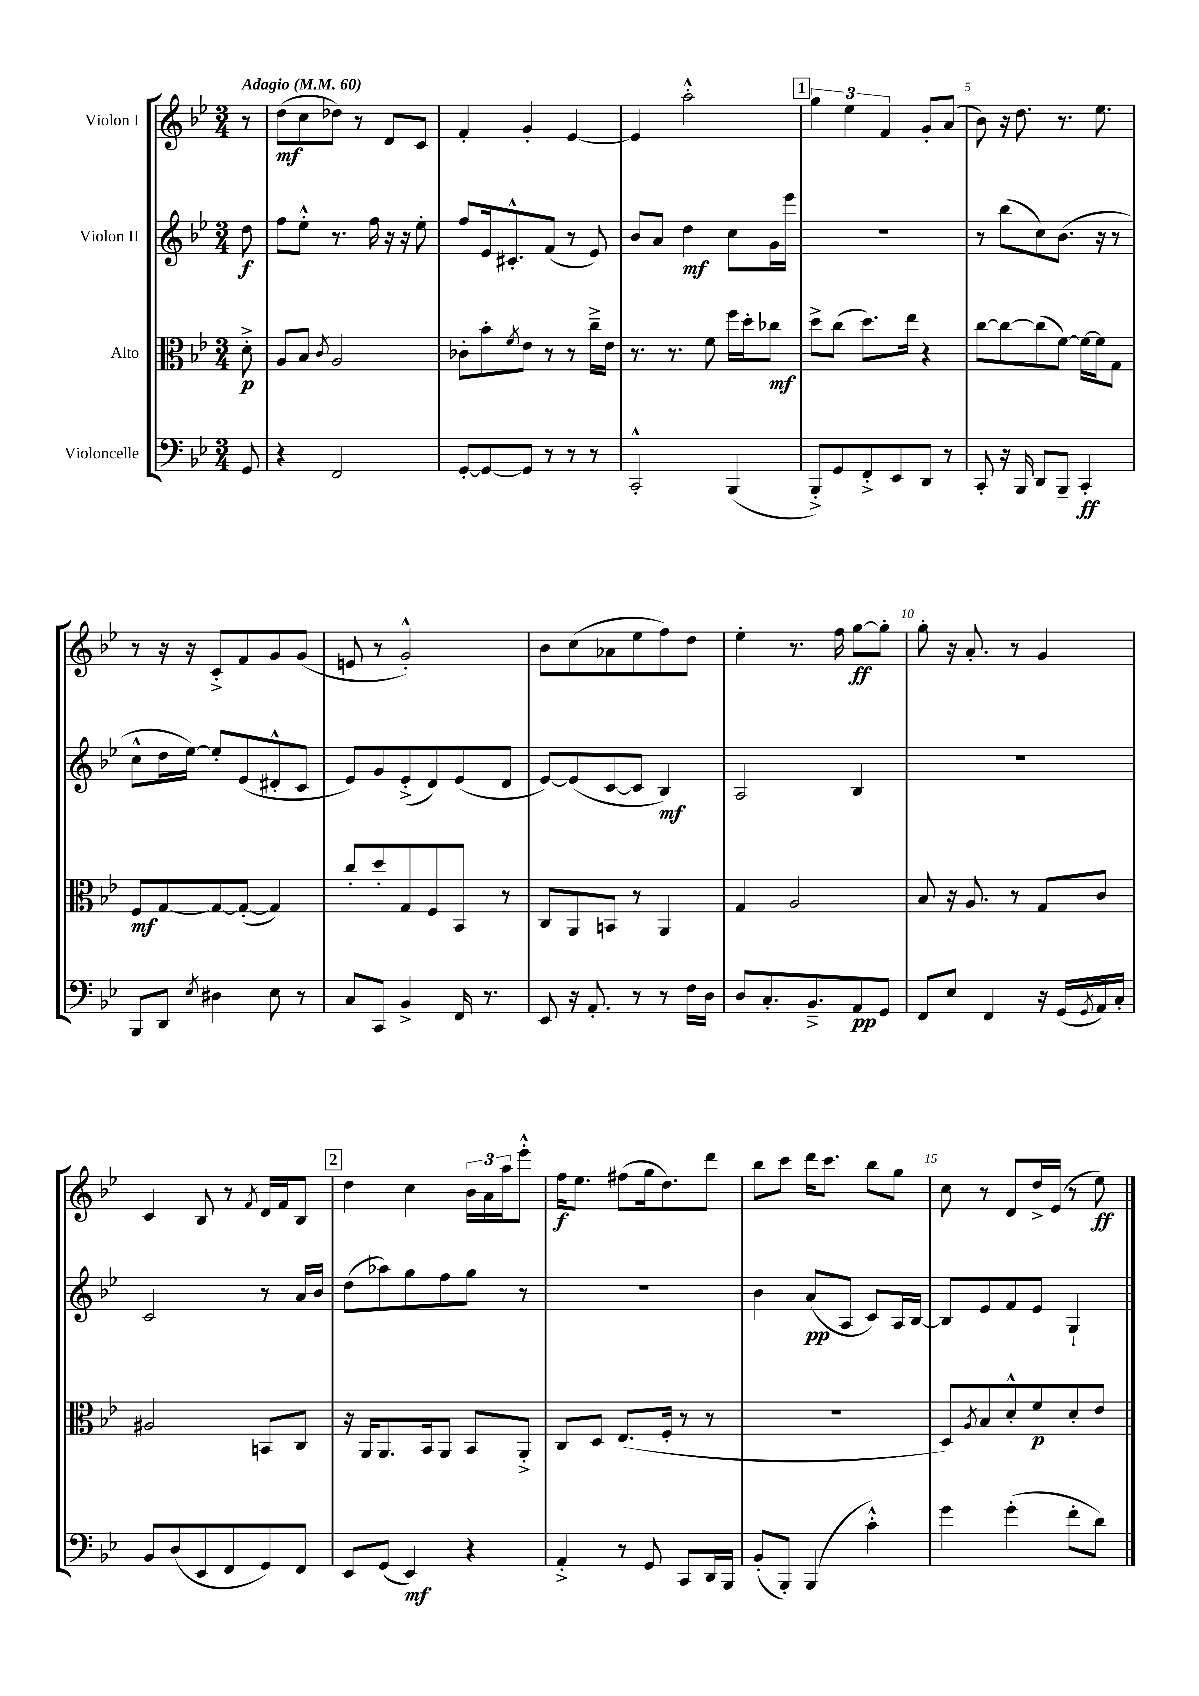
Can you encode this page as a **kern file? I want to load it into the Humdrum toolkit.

**kern	**dynam	**kern	**dynam	**kern	**dynam	**kern	**dynam
*part4	*part4	*part3	*part3	*part2	*part2	*part1	*part1
*staff4	*staff4	*staff3	*staff3	*staff2	*staff2	*staff1	*staff1
*I"Violoncelle	*	*I"Alto	*	*I"Violon II	*	*I"Violon I	*
*clefF4	*	*clefC3	*	*clefG2	*	*clefG2	*
*k[b-e-]	*	*k[b-e-]	*	*k[b-e-]	*	*k[b-e-]	*
*M3/4	*	*M3/4	*	*M3/4	*	*M3/4	*
*MM60	*	*MM60	*	*MM60	*	*MM60	*
=	=	=	=	=	=	=	=
!	!	!	!	!	!	!LO:TX:a:B:t=Adagio	!
8GG/	.	8d'^\	p	8dd\	f	8r	.
=1	=1	=1	=1	=1	=1	=1	=1
4r	.	8A/L	.	8ff\L	.	(8dd\L	mf
.	.	8B-/J	.	8ee-'^^\J	.	8cc\	.
.	.	8qc/	.	.	.	.	.
2FF/	.	2A/	.	8.r	.	8dd-X\J)	.
.	.	.	.	.	.	8r	.
.	.	.	.	16ff\	.	.	.
.	.	.	.	16r	.	8d/L	.
.	.	.	.	16r	.	.	.
.	.	.	.	8ee-'\	.	8c/J	.
=2	=2	=2	=2	=2	=2	=2	=2
[8GG'/L	.	8c-X'\L	.	8ff/L	.	4f'/	.
8GG/_	.	8b-'\	.	16e-/k	.	.	.
.	.	.	.	8.c#X'^^/	.	.	.
.	.	8qf/	.	.	.	.	.
8GG/J]	.	8e-\J	.	.	.	4g'/	.
8r	.	8r	.	(8f/J	.	.	.
8r	.	8r	.	8r	.	[4e-/	.
8r	.	16cc~^\LL	.	8e-/)	.	.	.
.	.	16e-\JJ	.	.	.	.	.
=3	=3	=3	=3	=3	=3	=3	=3
2CC'^^/	.	8.r	.	8b-/L	.	4e-/]	.
.	.	.	.	8a/J	.	.	.
.	.	8.r	.	.	.	.	.
.	.	.	.	4dd\	mf	2aa'^^\	.
.	.	8f\	.	.	.	.	.
(4BBB-/	.	16ff\LL	.	8cc\L	.	.	.
.	.	16dd'\J	.	.	.	.	.
.	.	8cc-X\J	mf	16g\L	.	.	.
.	.	.	.	16eee-\JJ	.	.	.
!!LO:REH:place=s1:t=1
=4	=4	=4	=4	=4	=4	=4	=4
8BBB-'^/L)	.	8dd^\L	.	2.r	.	6gg\	.
8GG/	.	(8cc\J	.	.	.	.	.
.	.	.	.	.	.	6ee-\	.
8FF'^/	.	8.dd\L)	.	.	.	.	.
.	.	.	.	.	.	6f/	.
8EE-/	.	.	.	.	.	.	.
.	.	16ee-\Jk	.	.	.	.	.
8DD/J	.	4r	.	.	.	8g'/L	.
8r	.	.	.	.	.	(8a/J	.
=5	=5	=5	=5	=5	=5	=5	=5
8CC'/	.	[8cc\L	.	8r	.	8b-\)	.
16r	.	8cc\_	.	(8bb-\L	.	16r	.
16BBB-/	.	.	.	.	.	8.dd\	.
8DD/L	.	(8cc\]	.	8cc\)	.	.	.
8BBB-~/J	.	[8f\J)	.	(8.b-\J	.	8.r	.
4CC'/	ff	16f\LL_	.	.	.	.	.
.	.	16f\J]	.	16r	.	8.ee-\	.
.	.	8G\J	.	8r	.	.	.
!!LO:LB:g=z
=6	=6	=6	=6	=6	=6	=6	=6
8BBB-/L	.	8F/L	mf	8cc^^\L	.	8r	.
8DD/J	.	[8G/	.	16dd\L	.	16r	.
.	.	.	.	[16ee-\JJ)	.	16r	.
8qE-/	.	.	.	.	.	.	.
4D#X\	.	8G/_	.	8ee-'/L]	.	8c'^/L	.
.	.	(8G'/J_	.	(8e-/	.	8f/	.
8E-\	.	4G/])	.	8d#X'^^/	.	8g/	.
8r	.	.	.	8c/J	.	(8g/J	.
=7	=7	=7	=7	=7	=7	=7	=7
8C/L	.	8cc'/L	.	8e-/L)	.	8en/	.
8CC/J	.	8dd'/	.	8g/	.	8r	.
4BB-^/	.	8G/	.	(8e-'^/	.	2g'^^/)	.
.	.	8F/	.	8d/)	.	.	.
16FF/	.	8BB-/J	.	(8e-/	.	.	.
8.r	.	.	.	.	.	.	.
.	.	8r	.	8d/J	.	.	.
=8	=8	=8	=8	=8	=8	=8	=8
8EE-/	.	8C/L	.	[8e-/L)	.	8b-\L	.
16r	.	8AA/	.	(8e-/]	.	(8cc\	.
8.AA'/	.	.	.	.	.	.	.
.	.	8BBn/J	.	[8c/	.	8a-X\	.
8r	.	8r	.	8c/J]	.	8ee-\	.
8r	.	4AA/	.	4B-/)	mf	8ff\)	.
16F\LL	.	.	.	.	.	8dd\J	.
16D\JJ	.	.	.	.	.	.	.
=9	=9	=9	=9	=9	=9	=9	=9
8D/L	.	4G/	.	2A/	.	4ee-'\	.
8.C'/	.	.	.	.	.	.	.
.	.	2A/	.	.	.	8.r	.
8.BB-~^/	.	.	.	.	.	.	.
.	.	.	.	.	.	16ff\	.
8AA/	pp	.	.	4B-/	.	[8gg\L	ff
8GG/J	.	.	.	.	.	8gg'\J]	.
=10	=10	=10	=10	=10	=10	=10	=10
8FF/L	.	8B-/	.	2.r	.	8gg'\	.
8E-/J	.	16r	.	.	.	16r	.
.	.	8.A/	.	.	.	8.a'/	.
4FF/	.	.	.	.	.	.	.
.	.	8r	.	.	.	8r	.
16r	.	8G/L	.	.	.	4g/	.
(16GG/LL	.	.	.	.	.	.	.
8qGG/	.	.	.	.	.	.	.
16AA/)	.	8c/J	.	.	.	.	.
16C'/JJ	.	.	.	.	.	.	.
!!LO:LB:g=z
=11	=11	=11	=11	=11	=11	=11	=11
8BB-/L	.	2A#X/	.	2c/	.	4c/	.
(8D/	.	.	.	.	.	.	.
8EE-/	.	.	.	.	.	8B-/	.
8FF/	.	.	.	.	.	8r	.
.	.	.	.	.	.	8qf/	.
8GG/)	.	8BBn/L	.	8r	.	16d/LL	.
.	.	.	.	.	.	16f/J	.
8FF/J	.	8C/J	.	16a/LL	.	8B-/J	.
.	.	.	.	16b-/JJ	.	.	.
!!LO:REH:place=s1:t=2
=12	=12	=12	=12	=12	=12	=12	=12
8EE-/L	.	16r	.	(8dd\L	.	4dd\	.
.	.	16AA/KL	.	.	.	.	.
(8GG/J	.	8.AA/	.	8aa-X\)	.	.	.
4EE-/)	mf	.	.	8gg\	.	4cc\	.
.	.	16BB-/k	.	.	.	.	.
.	.	8AA/J	.	8ff\	.	.	.
4r	.	8BB-/L	.	8gg\J	.	24b-\LL	.
.	.	.	.	.	.	24a\	.
.	.	.	.	.	.	24aa\J	.
.	.	8AA'^/J	.	8r	.	8eee-'^^\J	.
=13	=13	=13	=13	=13	=13	=13	=13
4AA'^/	.	8C/L	.	2.r	.	16ff\KL	f
.	.	.	.	.	.	8.ee-\J	.
.	.	8D/J	.	.	.	.	.
8r	.	(8.E-/L	.	.	.	(8ff#X\L	.
8GG/	.	.	.	.	.	16gg\k	.
.	.	16F'/Jk	.	.	.	8.dd\)	.
8CC/L	.	8r	.	.	.	.	.
16DD/L	.	8r	.	.	.	8ddd\J	.
16BBB-/JJ	.	.	.	.	.	.	.
=14	=14	=14	=14	=14	=14	=14	=14
(8BB-'/L	.	2.r	.	4b-\	.	8bb-\L	.
8BBB-'/J)	.	.	.	.	.	8ccc\J	.
(4BBB-/	.	.	.	(8a/L	pp	16ddd\KL	.
.	.	.	.	.	.	8.ccc\J	.
.	.	.	.	8A/J	.	.	.
4c'^^\)	.	.	.	8c/L)	.	8bb-\L	.
.	.	.	.	16A/L	.	8gg\J	.
.	.	.	.	[16B-/JJ	.	.	.
=15	=15	=15	=15	=15	=15	=15	=15
4g\	.	8D/L)	.	8B-/L]	.	8cc\	.
.	.	8qA/	.	.	.	.	.
.	.	8B-/	.	8e-/	.	8r	.
(4g'\	.	8d'^^/	.	8f/	.	8d/L	.
.	.	8f/	p	8e-/J	.	16dd^/L	.
.	.	.	.	.	.	(16e-/JJ	.
8f'\L	.	8d'/	.	4G`/	.	8r	.
8d\J)	.	8e-/J	.	.	.	8ee-\)	ff
==	==	==	==	==	==	==	==
*-	*-	*-	*-	*-	*-	*-	*-
